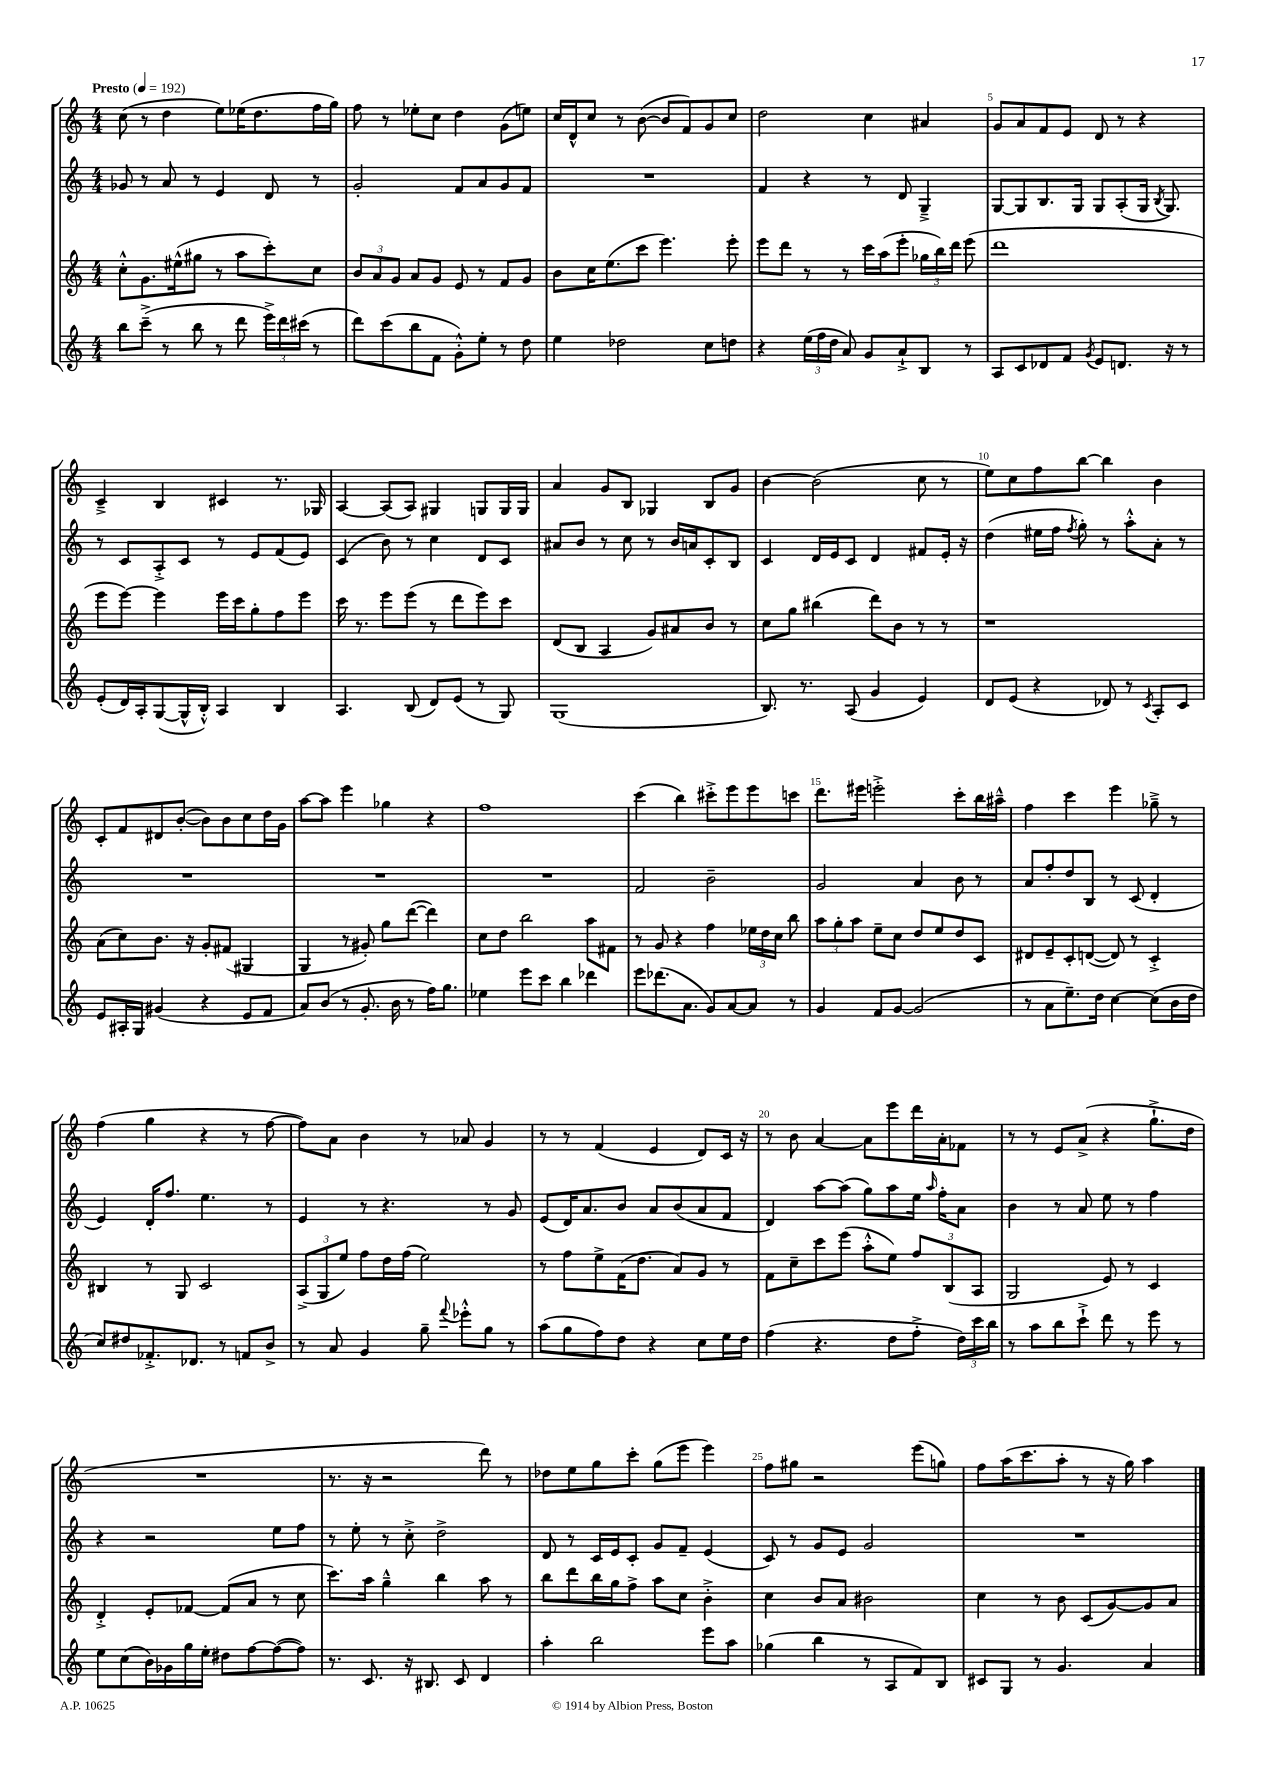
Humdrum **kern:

**kern	**kern	**kern	**kern
*staff4	*staff3	*staff2	*staff1
*clefG2	*clefG2	*clefG2	*clefG2
*k[]	*k[]	*k[]	*k[]
*M4/4	*M4/4	*M4/4	*M4/4
*MM192	*MM192	*MM192	*MM192
8bb\L	8cc'^^\L	8g-/	(8cc\
(8ccc~^\J	8.g\	8r	8r
8r	.	8a/	4dd\
.	(16ee#^^\k	.	.
8bb\	8gg#\J	8r	.
8r	8r	4e/	8ee\L)
8ddd\	8aa\L	.	(16ee-\K
.	.	.	8.dd\
24eee^\LL)	8ccc'\)	8d/	.
24ddd\	.	.	.
(24ccc#\JJ	.	.	.
8r	8cc\J	8r	16ff\L
.	.	.	16gg\JJ)
=	=	=	=
8ddd\L)	12b/L	2g'/	8ff\
.	12a/	.	.
(8ccc\	.	.	8r
.	12g/J	.	.
8bb\	8a/L	.	8ee-'\L
8f\J	8g/J	.	8cc\J
8g'^^\L)	8e/	8f/L	4dd\
8ee'\J	8r	8a/	.
8r	8f/L	8g/	(8g\L
8dd\	8g/J	8f/J	8ee\J)
=	=	=	=
4ee\	8b\L	1r	16cc/LL
.	.	.	16d^^/J
.	16cc\K	.	8cc/J
.	(8.ee\	.	.
2dd-\	.	.	8r
.	8ccc\J	.	([8b\
.	4.eee\)	.	8b/]L
.	.	.	8f/)
8cc\L	.	.	8g/
8dd\J	8eee'\	.	8cc/J
=	=	=	=
4r	8eee\L	4f/	2dd\
.	8ddd\J	.	.
(24ee\LL	8r	4r	.
24ff\	.	.	.
24dd\JJ	.	.	.
8a/)	8r	.	.
8g/L	16ccc\LL	8r	4cc\
.	(16aa\J	.	.
8a`^/	8eee'\J	8d/	.
8B/J	24gg-\LL	4G~^/	4a#/
.	24bb\)	.	.
.	24ddd\JJ	.	.
8r	(8eee\	.	.
=	=	=	=
8A/L	1ddd	[8G/L	8g/L
8c/	.	8G/]	8a/
8d-/	.	8.B/	8f/
8f/J	.	.	8e/J
.	.	16G/Jk	.
8qg/	.	.	.
8e/L	.	8G/L	8d/
8.d/J	.	(8A'/	8r
.	.	16G/Jk	4r
.	.	8qB/	.
16r	.	8.G/)	.
8r	.	.	.
=	=	=	=
(8e'/L	8eee\L	8r	4c~^/
16d/L)	[8eee\J)	8c/L	.
16A'/J	.	.	.
([8G/	4eee\]	8A'^/	4B/
16G^^/]L	.	8c/J	.
16B'^^/JJ)	.	.	.
4A/	16eee\LL	8r	4c#/
.	16ccc\J	.	.
.	8gg'\	8e/L	.
4B/	8ff\	(8f/	8.r
.	8eee\J	8e/J)	.
.	.	.	16G-/
=	=	=	=
4.A/	16ccc\	(4c/	[4A/
.	8.r	.	.
.	8eee\L	8b\)	(8A/]L
(8B/	(8eee\J	8r	8A/J)
8d/L)	8r	4cc\	4G#/
(8e/J	8ddd\L	.	.
8r	8eee\)	8d/L	8G/L
8G/)	8ccc\J	8c/J	16G/L
.	.	.	16G/JJ
=	=	=	=
(1G	(8d/L	8a#/L	4a/
.	8B/J	8b/J	.
.	4A/	8r	8g/L
.	.	8cc\	8B/J
.	8g/L)	8r	4G-/
.	8a#/	16b/LL	.
.	.	16a/J	.
.	8b/J	8c'/	8B/L
.	8r	8B/J	8g/J
=	=	=	=
8.B/)	8cc\L	4c/	[4b\
.	8gg\J	.	.
8.r	.	.	.
.	(4bb#\	16d/LL	(2b\]
.	.	16e/J	.
(8A/	.	8c/J	.
4g/	8ddd\L)	4d/	.
.	8b\J	.	.
4e/)	8r	8f#/L	8cc\
.	8r	16e'/Jk	8r
.	.	16r	.
=	=	=	=
8d/L	1r	(4dd\	8ee\L)
(8e/J	.	.	8cc\
4r	.	16ee#\LL	8ff\
.	.	16ff\JJ	.
.	.	8qff/	.
.	.	8gg'\)	[8bb\J
8d-/)	.	8r	4bb\]
8r	.	8aa'^^\L	.
8qc/	.	.	.
8A'/L	.	8a'\J	4b\
8c/J	.	8r	.
=	=	=	=
8e/L	(8a\L	1r	8c'/L
16A#'/L	8cc\)	.	8f/
16G/JJ	.	.	.
(4g#/	8.b\J	.	8d#/
.	.	.	([8b'/J
.	16r	.	.
4r	8g'/L	.	8b\]L)
.	(8f#/J	.	8b\
8e/L	4G#/	.	8cc\
8f/J	.	.	16dd\L
.	.	.	16g\JJ
=	=	=	=
8a/L)	4G/	1r	[8aa\L
(8b/J	.	.	8aa\]J
8r	8r	.	4eee\
8.g'/	8g#'/)	.	.
.	8gg\L	.	4gg-\
16b\	.	.	.
8r	([8ddd\J	.	.
16ff\LK)	4ddd\])	.	4r
8.gg\J	.	.	.
=	=	=	=
4ee-\	8cc\L	1r	1ff
.	8dd\J	.	.
8eee\L	2bb\	.	.
8ccc\J	.	.	.
4bb\	.	.	.
4ddd-\	8aa\L	.	.
.	8f#\J	.	.
=	=	=	=
8eee\L	8r	2f/	(4ccc\
(8.ddd-\	8g/	.	.
.	4r	.	4bb\)
8.a\J	.	.	.
8g/L)	4ff\	2b~\	8ccc#'^\L
[8a/	.	.	8eee\
8a/]J	24ee-\LL	.	8eee\
.	24dd\	.	.
.	24cc\JJ	.	.
8r	8bb\	.	8ccc\J
=	=	=	=
4g/	12aa\L	2g/	8.ddd\L
.	12gg'\	.	.
.	12aa\J	.	.
.	.	.	16eee#\Jk
8f/L	8ee~\L	.	2eee'^\
[8g/J	8cc\J	.	.
(2g/]	8dd/L	4a/	.
.	8ee/	.	.
.	8dd/	8b\	8ccc'\L
.	8c/J	8r	16bb\L
.	.	.	16aa#~^^\JJ
=	=	=	=
8r	8d#/L	8a/L	4ff\
8a\L	8e~/	8ff'/	.
8.ee~\)	8c'/	8dd/	4ccc\
.	([8d/J	8B/J	.
16dd\Jk	.	.	.
[4cc\	8d/])	8r	4eee\
.	8r	(8c/	.
(8cc\]L	4c'^/	4d'/	8gg-~^\
16b\L	.	.	8r
16dd\JJ	.	.	.
=	=	=	=
8cc/L)	4B#/	4e/)	(4ff\
8dd#/	.	.	.
8.f-'^/	8r	16d'/LK	4gg\
.	.	8.ff/J	.
.	8G/	.	.
8.d-/J	.	.	.
.	2c/	4.ee\	4r
8r	.	.	.
8f/L	.	.	8r
8b^/J	.	8r	[8ff\
=	=	=	=
8r	(12A^/L	4e/	8ff\]L)
.	12G/	.	.
8a/	.	.	8a\J
.	12ee/J)	.	.
4g/	8ff\L	8r	4b\
.	16dd\L	4.r	.
.	(16ff\JJ	.	.
8gg~\	2ee\)	.	8r
8qqfff/	.	.	.
8eee-'^^\L	.	.	8a-/
8gg\J	.	8r	4g/
8r	.	8g/	.
=	=	=	=
(8aa\L	8r	(8e/L	8r
8gg\	8ff\L	16d/K)	8r
.	.	8.a/	.
8ff\)	8ee^\	.	(4f/
8dd\J	(16f\K	8b/J	.
.	8.dd\J	.	.
4r	.	8a/L	4e/
.	8a/L)	(8b/	.
8cc\L	8g/J	8a/	8d/L)
16ee\L	8r	8f/J	16c/Jk
16dd\JJ	.	.	16r
=	=	=	=
(4ff\	8f\L	4d/)	8r
.	8cc~\	.	8b\
4.r	8ccc\	[8aa\L	[4a/
.	(8eee\J	(8aa\]J	.
.	8aa'^^\L	8gg\L)	8a\]L
8dd\L	8ee\J)	8aa\	8eee\
8ff'^\J	12ff/L	16ee\Jk	16ddd\L
.	.	16qqaa/	.
.	.	16ff'\LK	16a'\J
.	(12B/	.	.
24dd\LL)	.	8a\J	8f-\J
24ccc\	12A/J	.	.
24bb\JJ	.	.	.
=	=	=	=
8r	2G/	4b\	8r
8aa\L	.	.	8r
8bb\	.	8r	8e/L
8ccc`^\J	.	8a/	(8a^/J
8ddd\	8e/)	8ee\	4r
8r	8r	8r	.
8eee\	4c/	4ff\	8.gg`^\L
8r	.	.	.
.	.	.	16dd\Jk
=	=	=	=
8ee\L	4d'^/	4r	1r
(8cc\	.	.	.
16b\L)	8e'/L	2r	.
16g-\	.	.	.
16gg\	[8f-/J	.	.
16ee'\JJ	.	.	.
8dd#\L	(8f-/]L	.	.
[8ff\	8a/J	.	.
(8ff\_	8r	8ee\L	.
8ff\]J)	8cc\	8ff\J	.
=	=	=	=
8.r	8.ccc\L)	8r	8.r
.	.	8ee'\	.
8.c/	16aa\Jk	.	16r
.	4gg~^^\	8r	2r
16r	.	8cc'^\	.
8.B#/	.	.	.
.	4bb\	2dd^\	.
8c/	.	.	.
4d/	8aa\	.	8ddd\)
.	8r	.	8r
=	=	=	=
4aa'\	8bb\L	8d/	8dd-\L
.	8ddd\	8r	8ee\
2bb\	16bb\L	16c/LL	8gg\
.	16gg\J	16e/J	.
.	8ff^\J	8c'/J	8ccc'\J
.	8aa\L	8g/L	(8gg\L
.	8cc\J	8f~/J	8eee\J
8eee\L	4b'^\	(4e/	4eee\)
8aa\J	.	.	.
=	=	=	=
(4gg-\	4cc\	8c/)	8ff\L
.	.	8r	8gg#\J
4bb\	8b/L	8g/L	2r
.	8a/J	8e/J	.
8r	2b#\	2g/	.
8A/L	.	.	.
8f/)	.	.	(8eee\L
8B/J	.	.	8gg\J)
=	=	=	=
8c#/L	4cc\	1r	8ff\L
8G/J	.	.	(16aa\K
.	.	.	8.ccc\
8r	8r	.	.
4.g/	8b\	.	8aa'\J
.	(8c/L	.	8r
.	[8g/)	.	16r
.	.	.	16gg\)
4a/	8g/]	.	4aa\
.	8a/J	.	.
==	==	==	==
*-	*-	*-	*-
